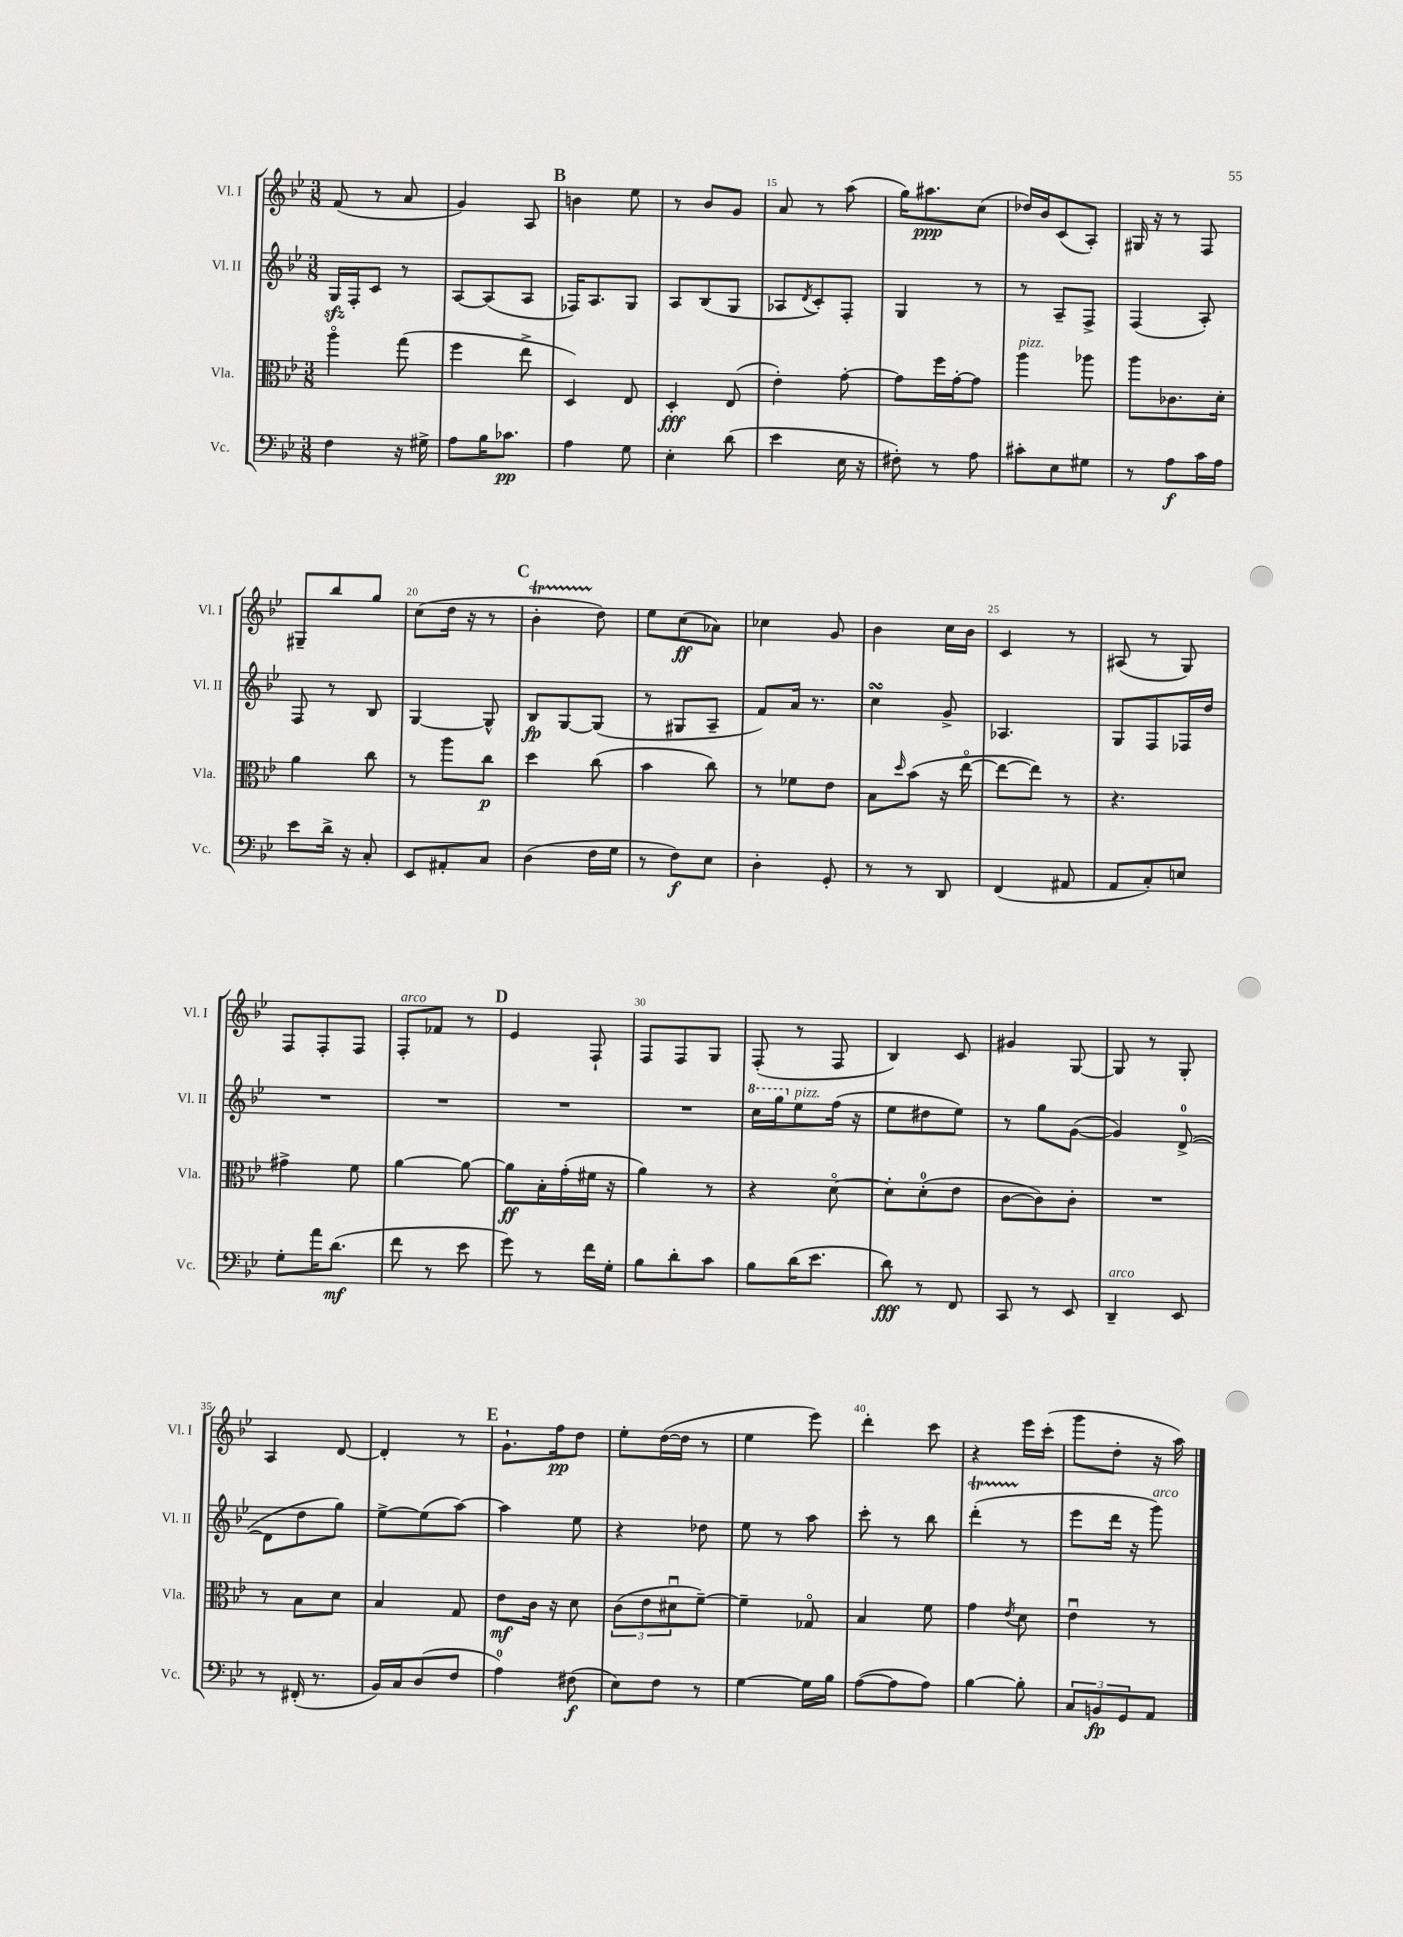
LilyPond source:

<<
\new StaffGroup <<
\new Staff = "s0" \with { instrumentName = "Vl. I" shortInstrumentName = "Vl. I" } {
    \clef treble \key bes \major \numericTimeSignature \time 3/8
    f'8( r8 a'8 |
    g'4) a8 |
    \mark \markup { \bold "B" } b'4 ees''8 |
    r8 bes'8 g'8 |
    a'8 r8 a''8( |
    g''16) ais''8.\ppp c''8( |
    des''16) bes'16 c'8( a8-.) |
    gis16 r16 r8 f8 |
    gis8-- bes''8 g''8 |
    c''8( d''16 r16 r8 |
    \mark \markup { \bold "C" } bes'4-.\startTrillSpan d''8\stopTrillSpan) |
    ees''8 c''8\ff( aes'8) |
    ces''4 g'8 |
    bes'4 c''16 bes'16 |
    c'4 r8 |
    ais8( r8 g8) |
    f8 f8-. f8 |
    f8-.^\markup { \italic "arco" } fes'8 r8 |
    \mark \markup { \bold "D" } ees'4 f8-! |
    f8 f8 g8 |
    f8-.( r8 f8 |
    bes4) c'8 |
    gis'4 g8~ |
    g8 r8 g8-. |
    a4 d'8~ |
    d'4-. r8 |
    \mark \markup { \bold "E" } g'8.-! f''16\pp d''8 |
    ees''8-. d''16~( d''16 r8 |
    ees''4 ees'''8) |
    d'''4-. c'''8 |
    r4 ees'''16 c'''16-.( |
    g'''8 d''8-. r16 a''16) \bar "|." |
}
\new Staff = "s1" \with { instrumentName = "Vl. II" shortInstrumentName = "Vl. II" } {
    \clef treble \key bes \major \numericTimeSignature \time 3/8
    g16\sfz f16-. c'8 r8 |
    a8~ a8( a8 |
    \mark \markup { \bold "B" } fes16) a8. g8 |
    a8 bes8( g8 |
    aes8 \acciaccatura { d'8 } c'8-.) f8-. |
    g4 r8 |
    r8 a8-- f8-> |
    f4( a8-.) |
    f8 r8 bes8 |
    g4~ g8-^ |
    \mark \markup { \bold "C" } bes8\fp g8~ g8( |
    r8 gis8 a8-- |
    f'8) a'16 r8. |
    c''4\turn g'8-> |
    aes4. |
    g8 f8 fes16 d''16 |
    R4. |
    R4. |
    \mark \markup { \bold "D" } R4. |
    R4. |
    \ottava #1 c'''16 g'''16 \ottava #0 ees''8^\markup { \italic "pizz." } f''16( r16 |
    ees''8 dis''8 ees''8) |
    r8 g''8 g'8~( |
    g'4) d'8-0~->( |
    d'8 d''8 g''8) |
    ees''8~-> ees''8( a''8~) |
    \mark \markup { \bold "E" } a''4 ees''8 |
    r4 des''8 |
    ees''8 r8 a''8 |
    c'''8-. r8 bes''8 |
    d'''4-.\startTrillSpan( r8\stopTrillSpan |
    ees'''8 d'''16 r16 g'''8^\markup { \italic "arco" }) \bar "|." |
}
\new Staff = "s2" \with { instrumentName = "Vla." shortInstrumentName = "Vla." } {
    \clef alto \key bes \major \numericTimeSignature \time 3/8
    a''4\flageolet g''8( |
    f''4 ees''8-> |
    \mark \markup { \bold "B" } d4) ees8 |
    d4-.\fff ees8( |
    ees'4-.) g'8~-. |
    g'8 f''16 g'16~-. g'8 |
    a''4^\markup { \italic "pizz." } aes''8 |
    a''8 ces'8. d'16-. |
    a'4 c''8 |
    r8 a''8 c''8\p |
    \mark \markup { \bold "C" } d''4 c''8( |
    bes'4 c''8) |
    r8 fes'8 ees'8 |
    bes8 \grace { d''16 } bes'8( r16 ees''16~\flageolet |
    ees''8~ ees''8) r8 |
    r4. |
    gis'4-> f'8 |
    a'4~ a'8~ |
    \mark \markup { \bold "D" } a'8\ff bes16-. g'16-.( fis'16 r16 |
    a'4) r8 |
    r4 d'8~\flageolet |
    d'8-. d'8-0-.( ees'8 |
    c'8~ c'8) c'8-. |
    R4. |
    r8 bes8 d'8 |
    bes4 g8 |
    \mark \markup { \bold "E" } ees'8\mf c'16 r16 d'8 |
    \tuplet 3/2 { c'8( ees'8 dis'8\downbow } f'8~--) |
    f'4-- ges8\flageolet |
    bes4 f'8 |
    g'4 \acciaccatura { ees'8 } d'8 |
    ees'4\downbow r8 \bar "|." |
}
\new Staff = "s3" \with { instrumentName = "Vc." shortInstrumentName = "Vc." } {
    \clef bass \key bes \major \numericTimeSignature \time 3/8
    f4 r16 gis16-> |
    a8 bes16 ces'8.\pp |
    \mark \markup { \bold "B" } a4 g8 |
    ees4-. d'8( |
    ees'4 ees16 r16 |
    fis8-.) r8 a8 |
    cis'8-. ees8 gis8 |
    r8 a8\f c'16 a16 |
    ees'8 d'16-> r16 c8-. |
    ees,8 ais,8-. c8 |
    \mark \markup { \bold "C" } d4( f16 g16 |
    r8 f8\f) ees8 |
    d4-. g,8-. |
    r8 r8 d,8 |
    f,4( ais,8 |
    a,8 c8-.) e8 |
    g8-. a'16 d'8.\mf( |
    f'8 r8 ees'8 |
    \mark \markup { \bold "D" } g'8) r8 f'16 g16-. |
    bes8 d'8-. c'8 |
    bes8 d'16( ees'8. |
    d'8\fff) r8 f,8 |
    c,8 r8 ees,8 |
    d,4--^\markup { \italic "arco" } ees,8 |
    r8 fis,16-.( r8. |
    bes,16) c16 d8( f8 |
    \mark \markup { \bold "E" } a4-0) fis8\f( |
    ees8) f8 r8 |
    g4~ g16 bes16 |
    a8~( a8 a8) |
    bes4~ bes8-. |
    \tuplet 3/2 { c8 b,8\fp g,8 } a,8 \bar "|." |
}
>>
>>
\layout { \context { \Score currentBarNumber = #11 \override BarNumber.break-visibility = ##(#f #t #t) barNumberVisibility = #(every-nth-bar-number-visible 5) } }
